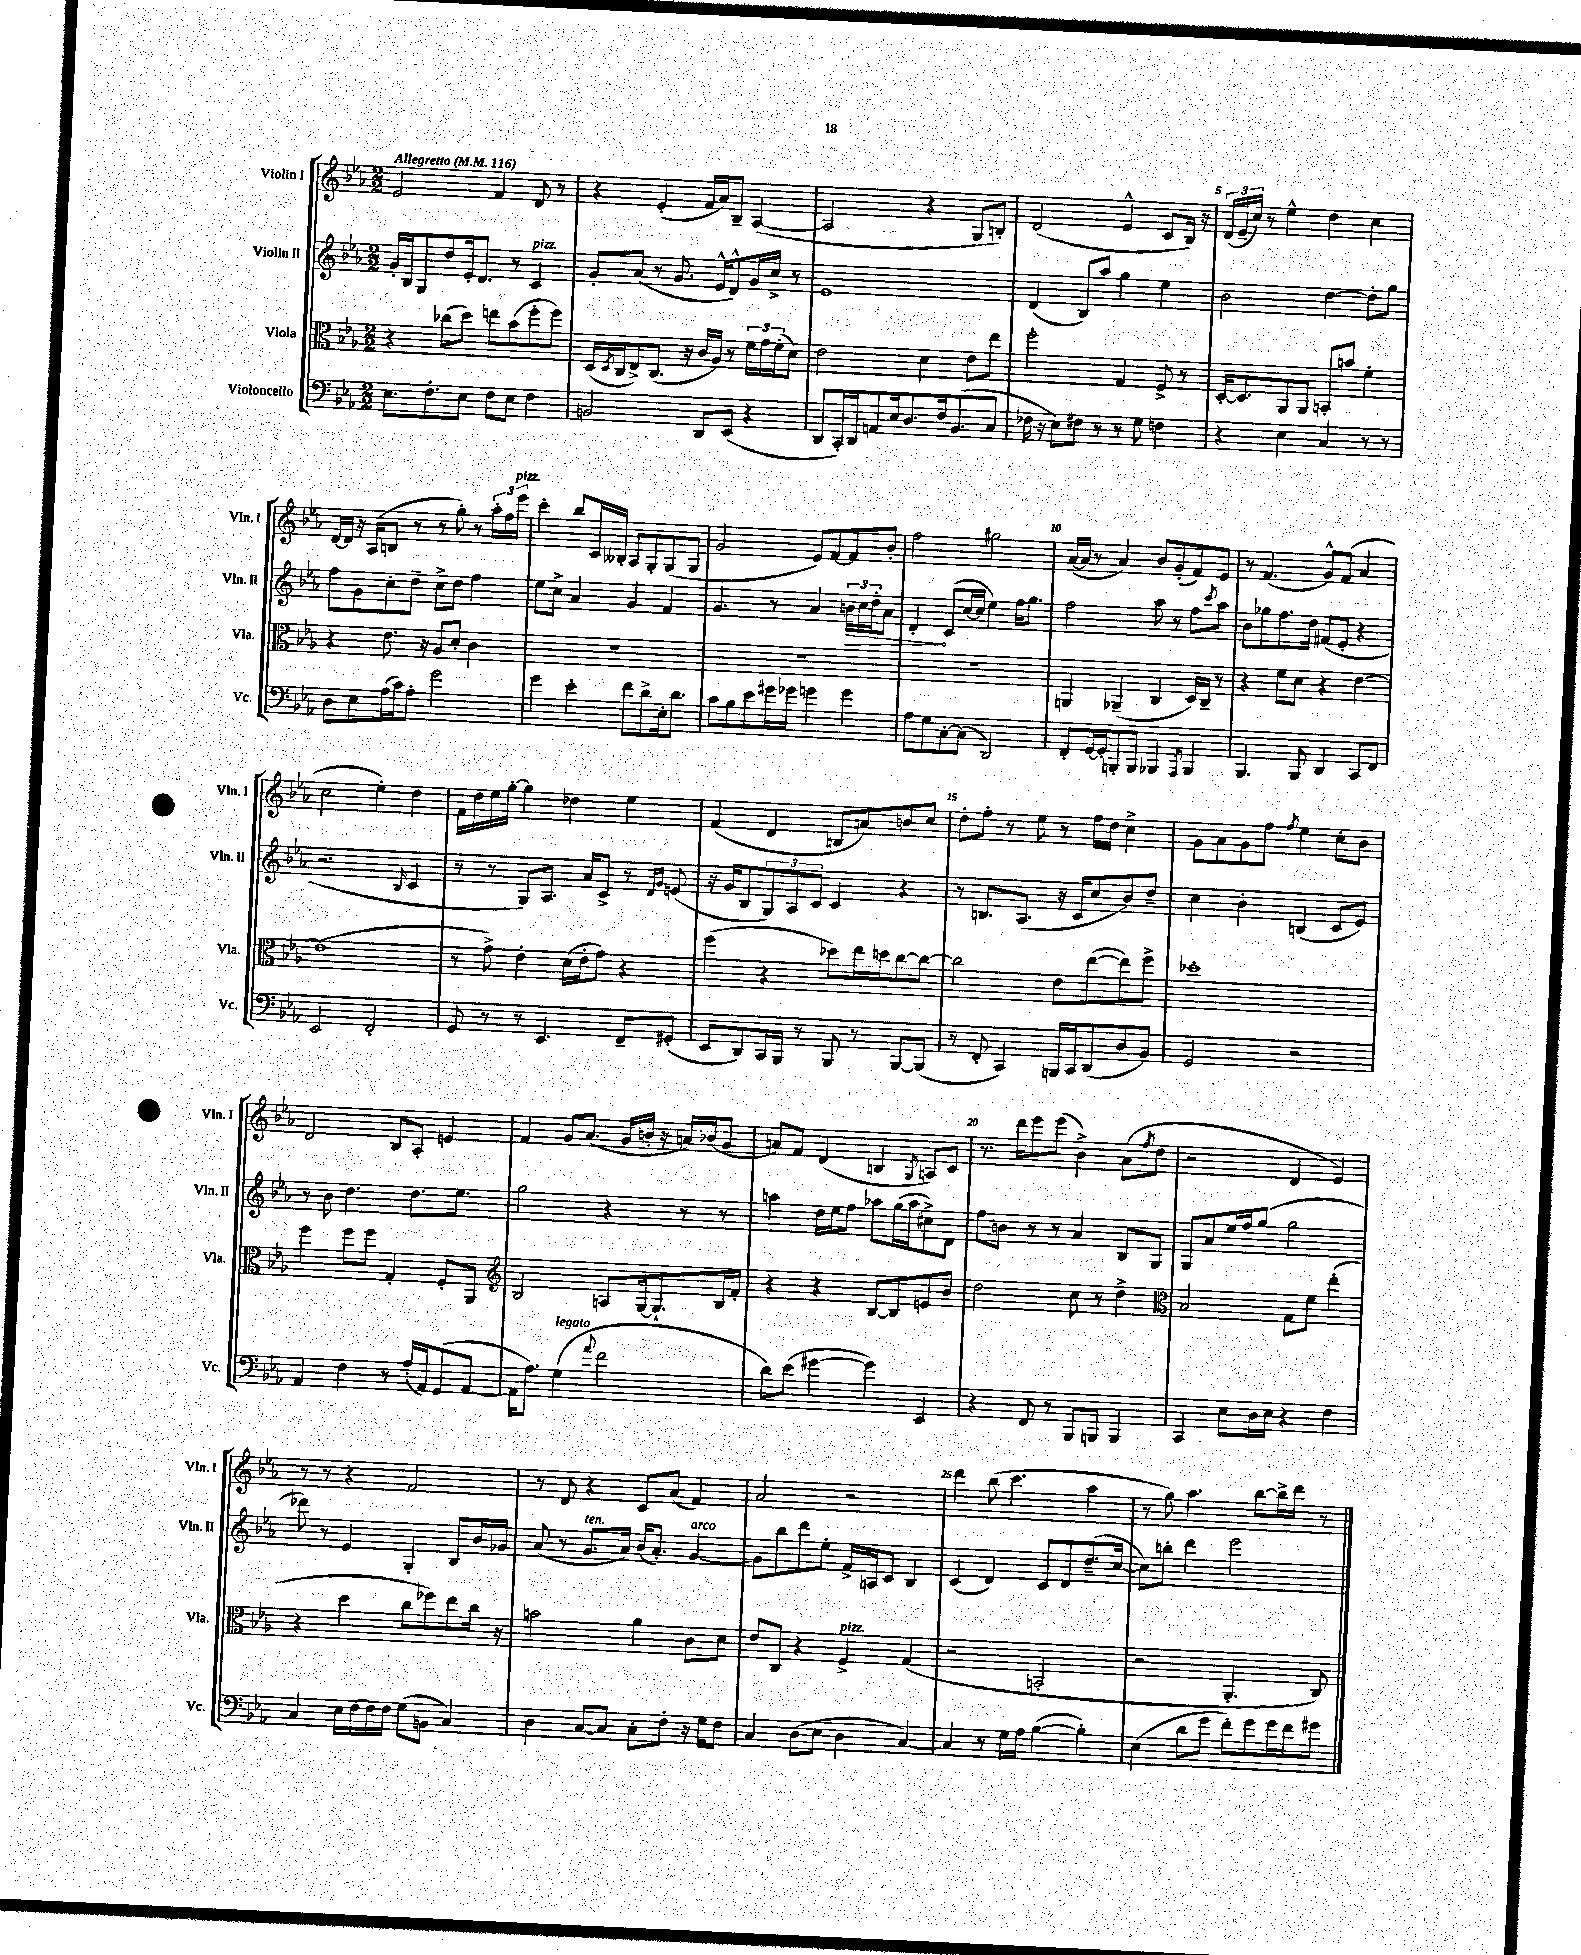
<<
\new StaffGroup <<
\new Staff = "s0" \with { instrumentName = "Violin I" shortInstrumentName = "Vln. I" } {
    \clef treble \key ees \major \numericTimeSignature \time 2/2 \tempo "Allegretto" 4 = 116
    ees'2 f'4 d'8 r8 |
    r4 ees'4-.( f'16 aes'16) bes8-- aes4~( |
    aes2 r4 g8 b8-.) |
    d'2( ees'4-^ c'8 bes16) r16 |
    \tuplet 3/2 { d'16( ees'16-- c''16) } r8 ees''4-^ d''4 c''4 |
    d'16~ d'16 r16 aes16( b8 r8 r8 g''8-.) r8 \tuplet 3/2 { aes''16-. f''16 ees'''16^\markup { \italic "pizz." } } |
    c'''4-. bes''8 c'16 beses16-. aes8 g8-. g8( g8 |
    g'2 ees'8) f'8~ f'8 bes'8-. |
    f''2 gis''2 |
    aes'16~( aes'16 r8 aes'4) bes'8 g'8-.( f'8) ees'8 |
    r8 f'4.( g'8-^) f'8( aes'4 |
    c''2 ees''4-.) d''4 |
    f'16 d''16 ees''16 g''16~-. g''4 des''4 ees''4 |
    f'4( d'4 b8 a'8) b'8 c''8 |
    d''8-. f''8-. r8 ees''8 r8 f''16 d''16 c''4-> |
    g'8 aes'8 g'8 f''8 \acciaccatura { f''8 } ees''4 c''8-. bes'8 |
    d'2 bes8 aes8-. e'4 |
    f'4 g'8 aes'8.( g'16 b'16-. r16 a'16) bes'16( g'8 |
    a'8) f'8 d'4( b4 \acciaccatura { g8 } a8) c'8 |
    r8. d'''16 ees'''8 ees'''8( bes'4->) aes'8( \acciaccatura { f''8 } d''8 |
    r2 d'4 ees'4) |
    r8 r8 r4 f'2 |
    r8 d'8 r4 c'8 aes'8( f'4) |
    aes'2 r2 |
    d'''4 bes''8( c'''4. aes''4 |
    r8 g''8) aes''4. bes''8~ bes''16-> d'''16 r8 \bar "|." |
}
\new Staff = "s1" \with { instrumentName = "Violin II" shortInstrumentName = "Vln. II" } {
    \clef treble \key ees \major \numericTimeSignature \time 2/2
    g'16-. bes16 g8 d''8 ees'16-. d'8. r8 c'4^\markup { \italic "pizz." } |
    g'8-. aes'8( r8 g'8. ees'16-^ d'8-^) g'16 c''16-> r8 |
    ees'1 |
    d'4( bes8) aes''8 g''4 ees''4 |
    bes'2 d''4~ d''8-. g''8 |
    f''8 g'8 c''8-. d''8-- c''8-> d''8 f''4 |
    ees''8 c''8-> aes'4 g'4 f'4 |
    g'4. r8 aes'4 \tuplet 3/2 { \once \override Hairpin.circled-tip = ##t b'16\> c''16 d''16-. } aes'8 |
    d'4-.\! c'8( c''16~ c''16 ees''4) f''16 g''8. |
    f''2 aes''8 r8 f''8 \acciaccatura { c'''8 } aes''8 |
    bes'8 ges''8 f''8. d''16 fis'8( ees'8-. r4 |
    r2. \grace { bes16 } c'4 |
    r8 r8 g8) aes8. aes'16 c'8-> r8 \grace { d'16 g'16 } e'8( |
    r16 g'16 bes8 \tuplet 3/2 { g8) aes8 c'8 } c'4 r4 |
    r8 b8. aes8.( r16 c'16 c''8 bes'8) d''8-- |
    c''4 bes'4-. b4( c'8 ees'8) |
    r8 bes'8 d''4. d''8. ees''8. |
    g''2 r4 r8 r8 |
    a''4 d''16 ees''16 f''8 aes''8 g''16( aes''16 cis''8->) d'8 |
    f''8 b'8 r8 r8 aes'4 bes8 g8 |
    g8 aes'8 ees''16 f''16 g''8( g''2 |
    des'''8) r8 ees'4 g4-. bes8 bes'16 ges'16 |
    aes'8( r8 g'8.^\markup { \italic "ten." } aes'16) bes'16( aes'8.-.) g'4~^\markup { \italic "arco" } |
    g'8 bes''8 d'''8 ees''8-. f'16-> a16 c'8 bes4 |
    c'4( d'4) c'8 d'8 d''8.--( c''16~ |
    c''8) b''8-. d'''4 ees'''2 \bar "|." |
}
\new Staff = "s2" \with { instrumentName = "Viola" shortInstrumentName = "Vla." } {
    \clef alto \key ees \major \numericTimeSignature \time 2/2
    r4 ces''8( d''8) e''8 bes'8( f''8-. f''8) |
    d16( \acciaccatura { d8 } c16 ees8->) c8.( r16 c'16 aes16) r8 \tuplet 3/2 { f'16 g'16 f'16-.( } d'8) |
    ees'2 d'4 ees'8 ees''8 |
    f''2-. g4 f8-> r8 |
    d16~-. d8. aes,8 aes,8 b,8-. b'8 f'4-. |
    r4 ees'8. r16 aes8 d'8-. c'4 |
    R1 |
    R1 |
    R1 |
    a,4 aes,4--( c4 d16) c16-- r8 |
    r4 f'8 d'8 r4 ees'4~ |
    ees'1( |
    r8 g'8->) ees'4-. d'16( ees'16-. g'8) r4 |
    f''4( r4 des''8) ees''16 d''16 c''8~ c''8~ |
    c''2 ees'8 ees''8~( ees''8) f''8-> |
    des''1-. |
    f''4 f''8 f''8 g4-. f8-. aes,8 |
    \clef treble bes2 a8 g16~ g8.-! bes16 f'16-. |
    r4 r4 bes8~ bes8 e'8 bes'8 |
    d''2 c''8 r8 d''4-> |
    \clef alto bes2 g8 f'8 ees''4-.( |
    r4 d''4 c''8 fes''8) ees''8 c''16 r16 |
    b'2 aes'4 c'8 d'8 |
    ees'8 c8 r4 f4->^\markup { \italic "pizz." } g4( |
    r2 b,2-. |
    r2 aes,4.-. c8) \bar "|." |
}
\new Staff = "s3" \with { instrumentName = "Violoncello" shortInstrumentName = "Vc." } {
    \clef bass \key ees \major \numericTimeSignature \time 2/2
    ees8. f8.-. ees8 f8 ees8 f4 |
    b,2 d,8 ees,8( r4 |
    d,8 c,16-.) d,16 a,8 ees16 d8. f16 bes,8.( c8 |
    fes16 r16 ees8) fis8 r8 r8 g8 f4 |
    r4 ees4 c4 r8 r8 |
    d8 ees8 aes16( c'16) aes8-. g'2 |
    g'4 ees'4-. f'8 d'8-> ees16-. d'8. |
    c'8 bes8 ees'8 gis'16 ges'16 g'4 g'4 |
    aes8 g8 c8~-. c8( d,2) |
    f,8-. g,16~ g,16-. b,,8-. b,,8 bes,,4 \acciaccatura { aes,,8 } bes,,4 |
    bes,,4. bes,,8 d,4 c,8 f,8 |
    ees,2 f,2-. |
    g,8 r8 r8 ees,4. f,8-- gis,8-.( |
    ees,8 d,8) c,16 bes,,16 r8 bes,,8 r8 bes,,8~ bes,,8( |
    r8 f,8-. c,4) b,,16 c,16 d,8( d8 bes,8) |
    g,2 r2 |
    aes,4 f4 r8 aes16-.( aes,16) g,8( aes,8~ |
    aes,16 aes8.) g4^\markup { \italic "legato" }( \appoggiatura { aes'8 } f'2 |
    d'8) ees'8( gis'4~ gis'4) ees,4 |
    r4 f,8 r8 bes,,8 b,,8 b,,4 |
    c,4 ees8 d16 ees16 r4 f4 |
    c4 ees16 f16~ f16 f16 g8( b,8 c4) |
    d4 c8~ c8 c8-. f8-. r16 g16 f8 |
    c4 d8( ees8 d4 c4~) |
    c4 r8 g16 aes16 bes4~( bes4-.) |
    ees4( d'8 g'8 f'8-.) g'8 g'16 f'16 gis'8 \bar "|." |
}
>>
>>
\layout { \context { \Score \override BarNumber.break-visibility = ##(#f #t #t) barNumberVisibility = #(every-nth-bar-number-visible 5) } }
